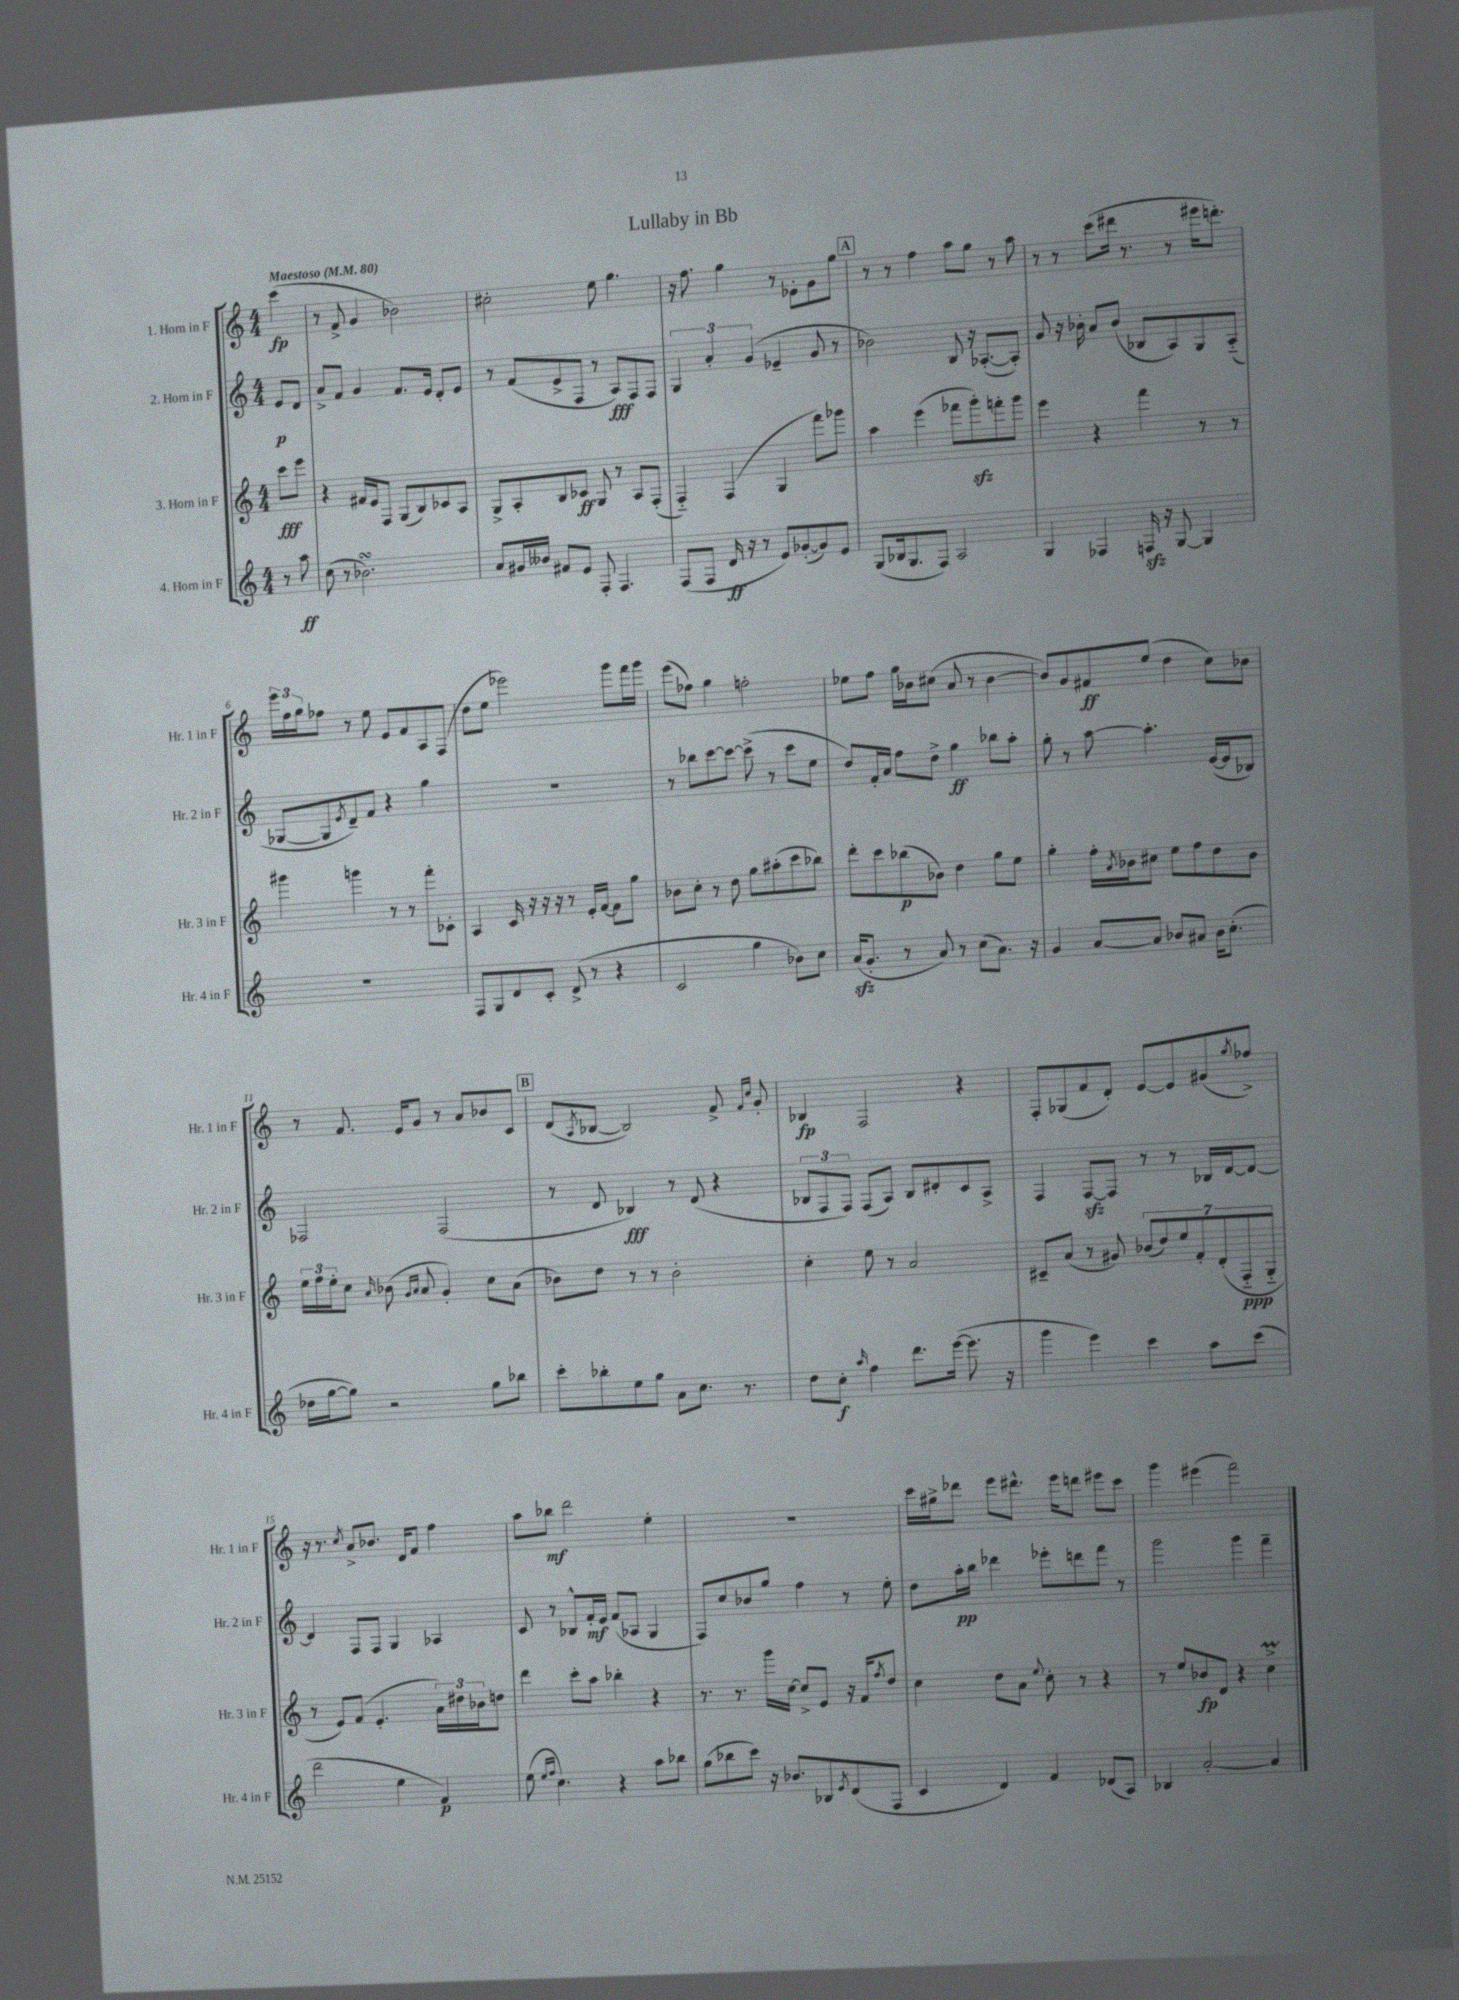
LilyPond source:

\header { title = "Lullaby in Bb" }
<<
\new StaffGroup <<
\new Staff = "s0" \with { instrumentName = "1. Horn in F" shortInstrumentName = "Hr. 1 in F" } {
    \clef treble \key c \major \numericTimeSignature \time 4/4 \partial 4 \tempo "Maestoso" 4 = 80
    c'''4\fp( |
    r8 f'8-> g'4 bes'2) |
    cis''2-. e''8 g''4. |
    r16 f''8. g''4 r8 ees'8-. g'8 g''8 |
    \mark \markup { \box "A" } r8 r8 f''4 a''8 g''8 r8 a''8 |
    r8 r8 c'''8( dis'''16 r8. r8 eis'''16 d'''8.-.) |
    \tuplet 3/2 { e'''16 f''16 g''16 } fes''8 r8 e''8 e'8 f'8 a8 f8( |
    d''8 e''8 ees'''2) g'''8 f'''16 g'''16 |
    e'''8( fes''8) g''4 f''2-. |
    ees''8 f''8 g''16 bes'16 cis''8( a'8 r8 bes'4~ |
    bes'8) g'8 fis'8\ff e''8( d''4 c''8) bes'8 |
    r8 f'8. e'16 g'8 r8 a'8 bes'8 c'8 |
    \mark \markup { \box "B" } d'8( \acciaccatura { a8 } bes8~ bes2) f'8-> \grace { f'16 c''16 } g'8-. |
    bes4\fp f2 r4 |
    f8-. ges8( f'8 d'8-.) e'8~ e'8 gis'8( \acciaccatura { g''8 } fes''8->) |
    r16 r8. \acciaccatura { c''8 } a'8-> bes'8. d'16 f'8 f''4 |
    a''8 bes''8\mf d'''2 e''4-. |
    R1 |
    c'''16 gis''16-> des'''8 e'''8 dis'''8.-^ e'''16 d'''8 eis'''8 c'''8 |
    g'''4 eis'''4( f'''2) \bar "|." |
}
\new Staff = "s1" \with { instrumentName = "2. Horn in F" shortInstrumentName = "Hr. 2 in F" } {
    \clef treble \key c \major \numericTimeSignature \time 4/4 \partial 4
    e'8\p d'8 |
    a'8-> f'8 g'4 f'8. e'16 d'8-. e'8 |
    r8 f'8( e'8-> f8 r8 a8\fff) f8 f8 |
    \tuplet 3/2 { g4 a'4-. g'4( } ees'4-- g'8 r8 |
    \mark \markup { \box "A" } bes'2) b8 r16 aes8.~-.( aes8-.) |
    g'8 r16 bes'16-. a'8 bes'8( bes8 a8) g8 a8-_( |
    ges8~ ges8 \acciaccatura { e'8 } d'8--) f'8 r4 g''4 |
    R1 |
    r8 bes''8 c'''8~ c'''8~ c'''8->( r8 c'''8 e''8 |
    d''8) f'16-. a'16 f''8 d''8-> g''4\ff bes''8 a''8-. |
    g''8-. r8 a''8~ a''4.-. e'16~( e'16 bes8) |
    fes2 fes2( |
    \mark \markup { \box "B" } r8 d'8 bes4\fff) r8 d'8( r4 |
    \tuplet 3/2 { bes8 f8 f8) } f8( a8) bes8 dis'8-. c'8 a8-> |
    f4 f8~\sfz f8 r8 r8 bes16 d'16~ d'8~ |
    d'4 f8 f8 g4 aes4 |
    c'8 r8 bes8-^ f'16-.\mf e'16 f'8( aes8 g4 |
    f8) c''8 bes'8 g''8 f''4 r8 e''8-. |
    d''8 a''16-.\pp b''16 des'''4 ees'''8-. d'''8 f'''8 r8 |
    g'''2 g'''4 f'''4-- \bar "|." |
}
\new Staff = "s2" \with { instrumentName = "3. Horn in F" shortInstrumentName = "Hr. 3 in F" } {
    \clef treble \key c \major \numericTimeSignature \time 4/4 \partial 4
    c'''8\fff e'''8 |
    r4 fis'16 e'16 f8 g8( b8) ces'8 a8 |
    g8-> a8-. b8 ces'8\ff g8 r8 a8 f8-.( |
    f4-_) f4( g4 f'''8) ges'''8 |
    \mark \markup { \box "A" } a''4 e'''4( fes'''8 g'''8-.\sfz) f'''8-. g'''8 |
    e'''4 r4 f'''4 r8 r8 |
    gis'''4 g'''4 r8 r8 f'''8-. ces'8-. |
    a4 c'16 r16 r16 r16 r8 e'16-. f'16~ f'8 g''8 |
    bes'8 c''8-. r8 d''8 g''8 ais''8-.( c'''8 bes''8) |
    d'''8-. c'''8 bes''8\p( bes'8) d''4 g''8 e''8 |
    g''4-. f''16-. \acciaccatura { a'8 } bes'16 cis''8 e''8 f''8 d''8 bes'8 |
    \tuplet 3/2 { e''16 f''16 e''16-. } c''8 \grace { a'16 } bes'8( \grace { g'16 a'16 } a'8 g'4-.) c''8 a'8( |
    \mark \markup { \box "B" } bes'8) d''8 r8 r8 bes'2-. |
    c''4-. e''8 r8 a'2 |
    cis'8-- a'8( r8 gis'8) \tuplet 7/4 { bes'8( d''8) e''8 f'8-. d'8-.( f8-_\ppp g8-_ } |
    r8 e'8) f'8( e'4.-. \tuplet 3/2 { a'16) dis''16 bes'16 } d''8 |
    d'''4 c'''8-. a''8 bes''4-. r4 |
    r8. r8. g'''16 c''16~ c''8-> e'8 r16 f'16 \acciaccatura { f''8 } d''8 |
    c''4 d''8 a'8 \appoggiatura { e''8 } c''8-. r8 r4 |
    r8 e''8 bes'8\fp d'8 r4 c''4->\prall \bar "|." |
}
\new Staff = "s3" \with { instrumentName = "4. Horn in F" shortInstrumentName = "Hr. 4 in F" } {
    \clef treble \key c \major \numericTimeSignature \time 4/4 \partial 4
    r8 a''8\ff |
    c''8( r8 bes'2.\turn) |
    a'8 gis'16 beses'16 fis'8 e'8 f8-. f4. |
    f8( f8 d'16\ff r16 r8 e'8) ges'8~-.( ges'8) e'8 |
    \mark \markup { \box "A" } g8( bes16 g8. f8) a2 |
    g4 fes4 f16\sfz r16 g8~ g4 |
    R1 |
    f8 g8 d'8 c'8-. d'8->( r8 r4 |
    c'2 g''4 bes'8) c''8 |
    a'16\sfz( g'8.-. r8 a'8) r8 c''8( a'8.) r16 |
    g'4 a'8~ a'8 bes'8 ais'8 bes'16 c''8.-.( |
    des''16 g''16~ g''8) r2 g''8 bes''8 |
    \mark \markup { \box "B" } c'''8-. bes''8-. e''8 g''8 a'8 c''8. r8. |
    d''8 c''8-.\f \grace { a''16 } f''4 d'''8. e'''16~( e'''8. r16 |
    g'''4 e'''4) c'''4 a''8 c'''8( |
    d'''2 e''4 f'4\p) |
    e''8( \grace { e''16 f''16 } c''4.) r4 a''8 bes''8 |
    g''8( bes''8 c'''8) r16 bes'8. bes8 \acciaccatura { e'8 } d'8( f8 |
    c'4 d'4) f'4 des'8( a8) |
    bes4 a'2~-. a'4 \bar "|." |
}
>>
>>
